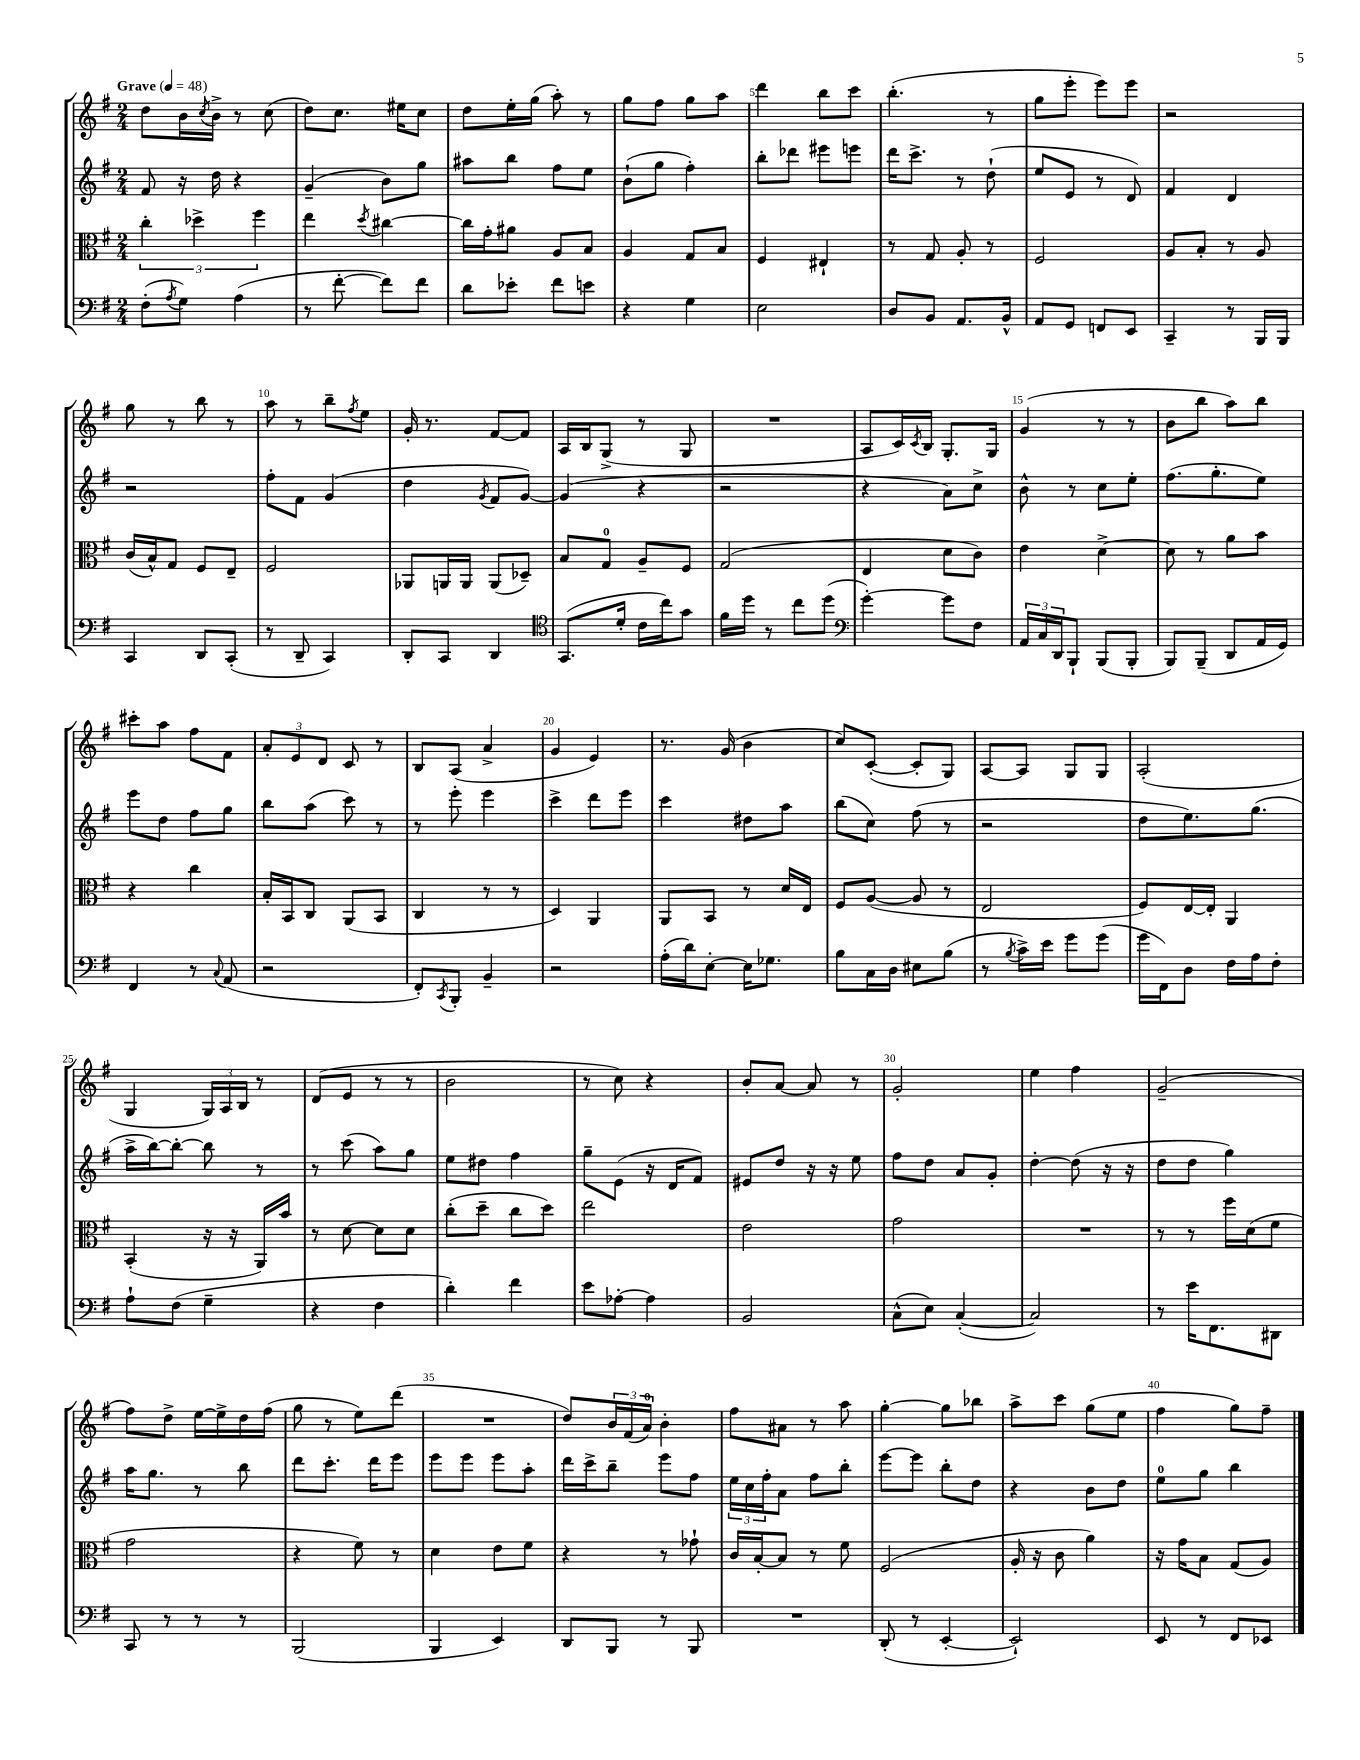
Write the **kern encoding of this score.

**kern	**kern	**kern	**kern
*staff4	*staff3	*staff2	*staff1
*clefF4	*clefC3	*clefG2	*clefG2
*k[f#]	*k[f#]	*k[f#]	*k[f#]
*M2/4	*M2/4	*M2/4	*M2/4
*MM48	*MM48	*MM48	*MM48
(8F#'	6cc'	8f#	8dd
8qA	.	.	.
8G)	.	16r	16b
.	6dd-^	.	.
.	.	.	8qcc
.	.	16dd	16b^
(4A	.	4r	8r
.	6ff#	.	.
.	.	.	(8cc
=	=	=	=
8r	4ee	(4g~	8dd)
[8f#'	.	.	8.cc
.	8qdd	.	.
8f#])	[4cc#	8b)	.
.	.	.	16ee#
8f#	.	8gg	8cc
=	=	=	=
8d	16cc#]	8aa#	8dd
.	16g'	.	.
8e-'	8a#	8bb	16ee'
.	.	.	(16gg
8f#	8A	8ff#	8aa')
8e	8B	8ee	8r
=	=	=	=
4r	4A	(8b`	8gg
.	.	8gg	8ff#
4G	8G	4ff#')	8gg
.	8B	.	8aa
=	=	=	=
2E	4F#	8bb'	4ddd
.	.	8ddd-	.
.	4E#`	8eee#	8bb
.	.	8eee	8ccc
=	=	=	=
8D	8r	16ddd	(4.bb'
.	.	8.ccc^	.
8BB	8G	.	.
8.AA	8A'	8r	.
.	8r	(8dd`	8r
16BB^^	.	.	.
=	=	=	=
8AA	2F#	8ee	8gg
8GG	.	8e	8eee'
8FF	.	8r	8eee)
8EE	.	8d)	8eee
=	=	=	=
4CC~	8A	4f#	2r
.	8B'	.	.
8r	8r	4d	.
16BBB	8A	.	.
16BBB	.	.	.
=	=	=	=
4CC	(16c	2r	8gg
.	16B^^)	.	.
.	8G	.	8r
8DD	8F#	.	8bb
(8CC'	8E~	.	8r
=	=	=	=
8r	2F#	8ff#'	8aa
8DD~	.	8f#	8r
4CC)	.	(4g	8bb~
.	.	.	8qff#
.	.	.	8ee
=	=	=	=
8DD'	8AA-	4dd	16g'
.	.	.	8.r
8CC	16AA	.	.
.	16AA	.	.
.	.	8qg	.
4DD	(8AA	8f#	[8f#
.	8D-~)	[8g)	8f#]
=	=	=	=
*clefC4	*	*	*
(8.GG	8B	(4g]	16A
.	.	.	16B
.	8G	.	(8G^
16d'	.	.	.
16c	8A~	4r	8r
16cc)	.	.	.
8g	8F#	.	8G
=	=	=	=
16f#	(2G	2r	2r
16dd	.	.	.
8r	.	.	.
8cc	.	.	.
(8dd	.	.	.
=	=	=	=
*clefF4	*	*	*
[4g')	4E	4r	8A
.	.	.	16c)
.	.	.	8qc
.	.	.	16B
8g]	8d	8a)	8.G'
8F#	8c)	8cc^	.
.	.	.	16G
=	=	=	=
24AA	4e	8b^^	(4g
24C	.	.	.
24DD	.	.	.
8BBB`	.	8r	.
(8BBB	[4d^	8cc	8r
8BBB'	.	8ee'	8r
=	=	=	=
8BBB)	8d]	(8.ff#	8b
(8BBB~	8r	.	8bb
.	.	8.gg'	.
8DD	8a	.	8aa)
16AA	8b	8ee)	8bb
16GG)	.	.	.
=	=	=	=
4FF#	4r	8eee	8ccc#'
.	.	8dd	8aa
8r	4cc	8ff#	8ff#
8qqC	.	.	.
(8AA	.	8gg	8f#
=	=	=	=
2r	16B'	8bb	12a'
.	16BB	.	.
.	.	.	12e
.	8C	(8aa	.
.	.	.	12d
.	(8AA	8ccc)	8c
.	8BB	8r	8r
=	=	=	=
8FF#')	4C	8r	8B
8qCC	.	.	.
8BBB'	.	8eee'	(8A
4BB~	8r	4eee	4a^
.	8r	.	.
=	=	=	=
2r	4D)	4ccc^	4g
.	4AA	8ddd	4e)
.	.	8eee	.
=	=	=	=
(16A'	8AA	4ccc	8.r
16d)	.	.	.
[8E'	8BB	.	.
.	.	.	(16g
16E]	8r	8dd#	4b
8.G-	.	.	.
.	16d	8aa	.
.	16E	.	.
=	=	=	=
8B	8F#	(8bb	8cc)
16C	([8A	8cc)	([8c'
16D	.	.	.
8E#	8A]	(8ff#	8c']
(8B	8r	8r	8G)
=	=	=	=
8r	2E	2r	[8A
8qB	.	.	.
16c^)	.	.	8A]
16e	.	.	.
8g	.	.	8G
(8g	.	.	8G
=	=	=	=
16g	8F#)	8dd	(2A'
16FF#)	.	.	.
8D	[16E	8.ee)	.
.	16E']	.	.
16F#	4AA	.	.
16A	.	(8.gg	.
8F#'	.	.	.
=	=	=	=
8A`	(4BB'	16aa^	4G
.	.	[16bb)	.
(8F#	.	8bb'_	.
4G~	16r	8bb]	24G)
.	.	.	24A
.	16r	.	.
.	.	.	24B
.	16AA)	8r	8r
.	16b	.	.
=	=	=	=
4r	8r	8r	(8d
.	[8d	(8ccc	8e
4F#	8d]	8aa)	8r
.	8d	8gg	8r
=	=	=	=
4d')	(8cc'	8ee	2b
.	8dd~	8dd#	.
4f#	8cc	4ff#	.
.	8dd)	.	.
=	=	=	=
8e	2ee	8gg~	8r
[8A-'	.	(8e	8cc)
4A-]	.	16r	4r
.	.	16d	.
.	.	8f#)	.
=	=	=	=
2BB	2e	8e#	8b'
.	.	8dd	[8a
.	.	16r	8a]
.	.	16r	.
.	.	8ee	8r
=	=	=	=
(8C^^	2g	8ff#	2g'
8E)	.	8dd	.
([4C'	.	8a	.
.	.	8g'	.
=	=	=	=
2C])	2r	[4dd'	4ee
.	.	(8dd]	4ff#
.	.	16r	.
.	.	16r	.
=	=	=	=
8r	8r	8dd	(2g~
16e	8r	8dd	.
8.FF#	.	.	.
.	16ff#	4gg)	.
.	(16d	.	.
8DD#	8f#	.	.
=	=	=	=
8CC	2g	16aa	8ff#)
.	.	8.gg	.
8r	.	.	8dd^
8r	.	8r	[16ee
.	.	.	16ee^]
8r	.	8bb	16dd
.	.	.	(16ff#
=	=	=	=
(2BBB	4r	8ddd	8gg
.	.	8.ccc'	8r
.	8f#)	.	8ee)
.	.	16ddd	.
.	8r	8eee	(8ddd
=	=	=	=
4BBB	4d	8eee	2r
.	.	8eee	.
4EE)	8e	8eee	.
.	8f#	8aa'	.
=	=	=	=
8DD	4r	16ddd	8dd)
.	.	16ccc^	.
8BBB	.	8bb~	24b
.	.	.	(24f#
.	.	.	24a)
8r	8r	8eee	4b'
8BBB	8g-`	8ff#	.
=	=	=	=
2r	16c	24ee	8ff#
.	.	24cc	.
.	[16B'	.	.
.	.	24ff#'	.
.	8B]	8a	8a#
.	8r	8ff#	8r
.	8f#	8bb'	8aa
=	=	=	=
(8DD'	(2F#	[8eee	[4gg'
8r	.	8eee]	.
[4EE'	.	8bb'	8gg]
.	.	8dd	8bb-
=	=	=	=
2EE`])	16A'	4r	8aa^
.	16r	.	.
.	8c	.	8ccc
.	4a)	8b	(8gg
.	.	8dd	8ee
=	=	=	=
8EE	16r	8ee	4ff#
.	16g	.	.
8r	8B	8gg	.
8FF#	(8G	4bb	8gg)
8EE-	8A)	.	8ff#~
==	==	==	==
*-	*-	*-	*-
